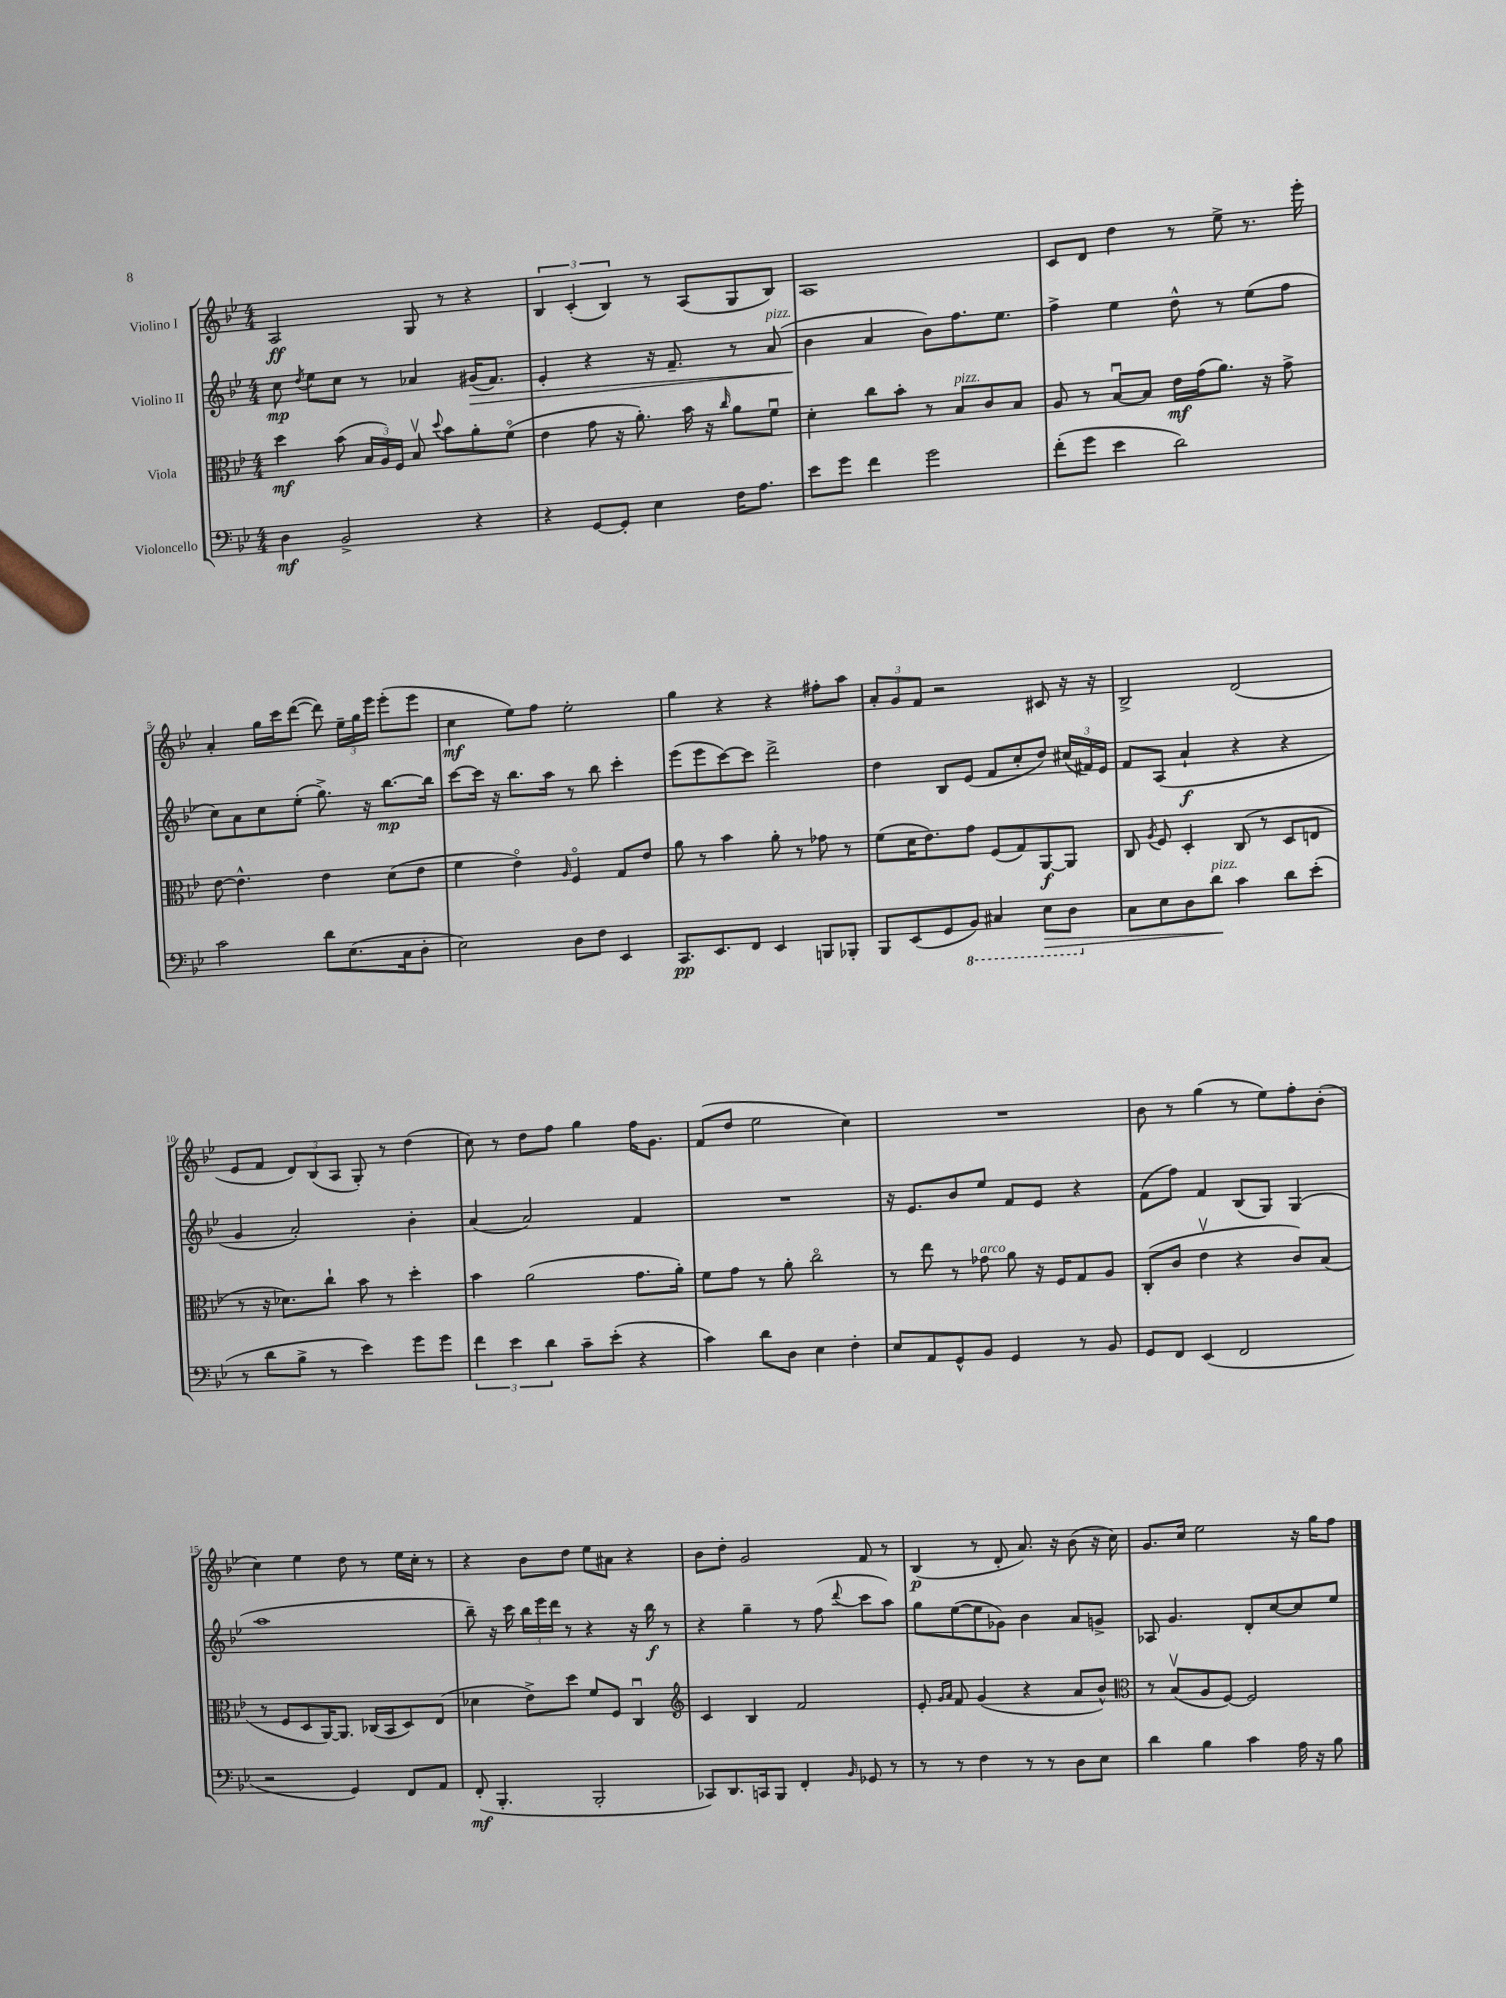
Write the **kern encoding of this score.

**kern	**dynam	**kern	**dynam	**kern	**dynam	**kern	**dynam
*part4	*part4	*part3	*part3	*part2	*part2	*part1	*part1
*staff4	*staff4	*staff3	*staff3	*staff2	*staff2	*staff1	*staff1
*I"Violoncello	*	*I"Viola	*	*I"Violino II	*	*I"Violino I	*
*clefF4	*	*clefC3	*	*clefG2	*	*clefG2	*
*k[b-e-]	*	*k[b-e-]	*	*k[b-e-]	*	*k[b-e-]	*
*M4/4	*	*M4/4	*	*M4/4	*	*M4/4	*
=1	=1	=1	=1	=1	=1	=1	=1
4D\	mf	4dd\	mf	8cc\	mp	2A/	ff
.	.	.	.	8qdd/	.	.	.
.	.	.	.	8ee-\L	.	.	.
2BB-^/	.	(8b-\	.	8cc\J	.	.	.
.	.	24B-/LL	.	8r	.	.	.
.	.	24A/)	.	.	.	.	.
.	.	24F/JJ	.	.	.	.	.
.	.	8B-v/	.	4a-X/	.	8G/	.
.	.	8qqdd/	.	.	.	.	.
.	.	8b-\L	.	.	.	8r	.
!	!	!	!	!	!LO:HP:b	!	!
4r	.	8a'\	.	(16g#X/KL	>	4r	.
.	.	.	.	8.f/J)	.	.	.
.	.	(8f\J	.	.	.	.	.
=2	=2	=2	=2	=2	=2	=2	=2
4r	.	4e-\	.	4e-'/	.	6B-/	.
.	.	.	.	.	.	(6c'/	.
[8GG/L	.	8g\	.	4r	.	.	.
.	.	.	.	.	.	6B-/)	.
8GG'/J]	.	16r	.	.	.	.	.
.	.	8.a'\)	.	.	.	.	.
4E-\	.	.	.	16r	.	8r	.
.	.	.	.	8.f~/	.	.	.
.	.	16b-\	.	.	.	(8A/L	.
.	.	16r	.	.	.	.	.
.	.	16qqcc/	.	.	.	.	.
16F\KL	.	8a\L	.	8r	.	8G/	.
8.A\J	.	.	.	.	.	.	.
!	!	!	!	!LO:TX:a:i:t=pizz.	!	!	!
.	.	8fu\J	.	(8a/	.	8B-/J)	.
=3	=3	=3	=3	=3	=3	=3	=3
8e-\L	.	4d'\	.	4b-\	.	1A	.
8g\J	.	.	.	.	.	.	.
4f\	.	8cc\L	.	4a/	]	.	.
.	.	8b-'\J	.	.	.	.	.
2g\	.	8r	.	8b-\L)	.	.	.
!	!	!LO:TX:a:i:t=pizz.	!	!	!	!	!
.	.	8B-/L	.	8.ff\	.	.	.
.	.	8c/	.	.	.	.	.
.	.	.	.	8.ee-\J	.	.	.
.	.	8B-/J	.	.	.	.	.
=4	=4	=4	=4	=4	=4	=4	=4
(8f'\L	.	8A/	.	4ff^\	.	8c/L	.
8g\J	.	8r	.	.	.	8d/J	.
4e-\	.	[8B-u/L	.	4ee-\	.	4dd\	.
.	.	8B-/J]	.	.	.	.	.
2d\)	.	16e-\LL	mf	8dd^^\	.	8r	.
.	.	(16g\J	.	.	.	.	.
.	.	8.a\J)	.	8r	.	8ee-^\	.
.	.	.	.	(8ee-\L	.	8.r	.
.	.	16r	.	.	.	.	.
.	.	8g^\	.	8ff\J	.	.	.
.	.	.	.	.	.	16eee-'\	.
!!LO:LB:g=z
=5	=5	=5	=5	=5	=5	=5	=5
2c\	.	[8e-\	.	8cc\L)	.	4a'/	.
.	.	4.e-^^\]	.	8a\	.	.	.
.	.	.	.	8cc\	.	16gg\LL	.
.	.	.	.	.	.	16ccc\J	.
.	.	.	.	(8ee-'\J	.	([8ddd\J	.
8d\L	.	4e-\	.	8.gg^\)	.	8ddd\])	.
(8.E-\	.	.	.	.	.	24ee-~\LL	.
.	.	.	.	.	.	24gg\	.
.	.	.	.	16r	.	.	.
.	.	.	.	.	.	24eee-\JJ	.
.	.	(8d\L	.	[8.bb-\L	mp	(8eee-'\L	.
16C\k	.	.	.	.	.	.	.
8D'\J	.	8e-\J	.	.	.	8eee-\J	.
.	.	.	.	16bb-\Jk]	.	.	.
=6	=6	=6	=6	=6	=6	=6	=6
2E-\)	.	4f\	.	[8ccc\L	.	4cc\	mf
.	.	.	.	16ccc\Jk]	.	.	.
.	.	.	.	16r	.	.	.
.	.	4e-\)	.	8.bb-\L	.	8ee-\L)	.
.	.	.	.	.	.	8ff\J	.
.	.	.	.	16aa\Jk	.	.	.
.	.	16qqA/	.	.	.	.	.
8D\L	.	4F/	.	8r	.	2ee-'\	.
8F\J	.	.	.	8bb-\	.	.	.
4EE-/	.	8G/L	.	4ccc'\	.	.	.
.	.	8e-/J	.	.	.	.	.
=7	=7	=7	=7	=7	=7	=7	=7
8.CC/L	pp	8a\	.	(8eee-\L	.	4gg\	.
.	.	8r	.	8eee-\	.	.	.
8.EE-/	.	.	.	.	.	.	.
.	.	4b-\	.	[8ccc\)	.	4r	.
8FF/J	.	.	.	8ccc\J]	.	.	.
4EE-/	.	8a'\	.	2ddd^\	.	4r	.
.	.	8r	.	.	.	.	.
8BBBn/L	.	8g-X\	.	.	.	8ff#X'\L	.
8BBB-X'/J	.	8r	.	.	.	8aa\J	.
=8	=8	=8	=8	=8	=8	=8	=8
8BBB-/L	.	(8f\L	.	4dd\	.	12a'/L	.
.	.	.	.	.	.	12g/	.
(8EE-/	.	16d\K	.	.	.	.	.
.	.	.	.	.	.	12f/J	.
.	.	8.e-\)	.	.	.	.	.
8GG/	.	.	.	8B-/L	.	2r	.
*8ba	*	*	*	*	*	*	*
8BBB-/J)	.	8g\J	.	(8e-/J	.	.	.
4CC#X/	.	(8F/L	.	8f/L	.	.	.
.	.	8G/)	.	8cc'/	.	.	.
!	!LO:HP:b	!	!	!	!	!	!
8EE-\L	>	[8AA/	f	8dd/J)	.	8c#X/	.
8DD\J	.	8AA/J]	.	(24cc#X/LL	.	16r	.
.	.	.	.	24f#X/)	.	.	.
.	.	.	.	.	.	16r	.
.	.	.	.	24e-/JJ	.	.	.
=9	=9	=9	=9	=9	=9	=9	=9
*X8ba	*	*	*	*	*	*	*
8C\L	.	8C/	.	8f/L	.	2B-^/	.
.	.	8qA/	.	.	.	.	.
8E-\	.	8F/	.	(8A/J	.	.	.
8D\	.	4D'/	.	4a`/	f	.	.
!LO:TX:a:i:t=pizz.	!	!	!	!	!	!	!
8d\J	.	.	.	.	.	.	.
4c\	]	(8C/	.	4r	.	(2d/	.
.	.	8r	.	.	.	.	.
8d\L	.	8D/L	.	4r	.	.	.
(8e-'\J	.	8En/J	.	.	.	.	.
!!LO:LB:g=z
=10	=10	=10	=10	=10	=10	=10	=10
8r	.	8r	.	4g/	.	8e-/L	.
8d\L	.	16r	.	.	.	8f/J	.
.	.	8.d-X\L)	.	.	.	.	.
8B-^\J	.	.	.	2a'/)	.	12d/L)	.
.	.	.	.	.	.	(12B-/	.
8r	.	8cc`\J	.	.	.	.	.
.	.	.	.	.	.	12A/J	.
4e-\)	.	8b-\	.	.	.	8G'/)	.
.	.	8r	.	.	.	8r	.
8g\L	.	4dd'\	.	4b-'\	.	(4dd\	.
8g\J	.	.	.	.	.	.	.
=11	=11	=11	=11	=11	=11	=11	=11
6f\	.	4b-\	.	(4a/	.	8cc\)	.
.	.	.	.	.	.	8r	.
6e-\	.	.	.	.	.	.	.
.	.	(2a\	.	2a/)	.	8dd\L	.
6d\	.	.	.	.	.	.	.
.	.	.	.	.	.	8ff\J	.
8c~\L	.	.	.	.	.	4gg\	.
(8e-'\J	.	.	.	.	.	.	.
4r	.	8.g\L	.	4f/	.	16ff\KL	.
.	.	.	.	.	.	8.g\J	.
.	.	16a'\Jk)	.	.	.	.	.
=12	=12	=12	=12	=12	=12	=12	=12
4c\)	.	8f\L	.	1r	.	(8f/L	.
.	.	8g\J	.	.	.	8dd/J	.
8d\L	.	8r	.	.	.	2ee-\	.
8D\J	.	8a'\	.	.	.	.	.
4E-\	.	2cc\	.	.	.	.	.
4F'\	.	.	.	.	.	4cc\)	.
=13	=13	=13	=13	=13	=13	=13	=13
8E-/L	.	8r	.	16r	.	1r	.
.	.	.	.	8.e-/L	.	.	.
8AA/	.	8ee-\	.	.	.	.	.
8GG^^/	.	8r	.	8b-/	.	.	.
!	!	!LO:TX:a:i:t=arco	!	!	!	!	!
8BB-/J	.	8g-X\	.	8ee-/J	.	.	.
4GG/	.	8a\	.	8f/L	.	.	.
.	.	16r	.	8e-/J	.	.	.
.	.	16F/KL	.	.	.	.	.
8r	.	8G/	.	4r	.	.	.
8BB-/	.	8A/J	.	.	.	.	.
=14	=14	=14	=14	=14	=14	=14	=14
8GG/L	.	(8C'/L	.	(8f\L	.	8b-\	.
8FF/J	.	8c/J	.	8ff\J)	.	8r	.
(4EE-/	.	4e-v\	.	4f/	.	(4gg\	.
2FF/	.	4r	.	(8B-/L	.	8r	.
.	.	.	.	8G/J)	.	8ee-\L)	.
.	.	8c/L)	.	(4G/	.	8ff'\	.
.	.	(8B-/J	.	.	.	(8b-'\J	.
!!LO:LB:g=z
=15	=15	=15	=15	=15	=15	=15	=15
2r	.	8r	.	1aa	.	4cc\)	.
.	.	8F/L	.	.	.	.	.
.	.	8D/	.	.	.	4ee-\	.
.	.	[16AA/K)	.	.	.	.	.
.	.	8.AA/J]	.	.	.	.	.
4GG/)	.	.	.	.	.	8dd\	.
.	.	(16C-X/LL	.	.	.	8r	.
.	.	16BB-/J	.	.	.	.	.
8FF/L	.	8D/)	.	.	.	16ee-\LL	.
.	.	.	.	.	.	16cc'\JJ	.
8AA/J	.	(8E-/J	.	.	.	8r	.
=16	=16	=16	=16	=16	=16	=16	=16
(8FF'/	mf	4d-X\	.	8bb-~\)	.	4r	.
4.BBB-'/	.	.	.	16r	.	.	.
.	.	.	.	16ccc\	.	.	.
.	.	8e-^\L)	.	24bb-\LL	.	8b-\L	.
.	.	.	.	24eee-\	.	.	.
.	.	.	.	24ddd\JJ	.	.	.
.	.	8dd\J	.	8r	.	8dd\J	.
2BBB-'/	.	8f/L	.	4r	.	8ee-\L	.
.	.	8F/J	.	.	.	8a#X\J	.
.	.	4Cu/	.	16r	.	4r	.
.	.	.	.	16bb-\	f	.	.
.	.	.	.	8r	.	.	.
=17	=17	=17	=17	=17	=17	=17	=17
*	*	*clefG2	*	*	*	*	*
8CC-X/L)	.	4c/	.	4r	.	8b-\L	.
8.DD/	.	.	.	.	.	8dd'\J	.
.	.	4B-/	.	4gg~\	.	2g/	.
16CCn/k	.	.	.	.	.	.	.
8BBB-/J	.	.	.	.	.	.	.
4FF'/	.	2f/	.	8r	.	.	.
.	.	.	.	(8ff\	.	.	.
16qqBB-/	.	.	.	8qqddd/	.	.	.
8GG-X/	.	.	.	8ccc\L	.	8f/	.
8r	.	.	.	8aa\J)	.	8r	.
=18	=18	=18	=18	=18	=18	=18	=18
8r	.	8e-'/	.	8gg\L	.	(4B-/	p
.	.	16qqg/LL	.	.	.	.	.
.	.	16qqa/JJ	.	.	.	.	.
8r	.	8f/	.	([8ee-\	.	.	.
4F\	.	(4g/	.	8ee-\]	.	8r	.
.	.	.	.	8g-X\J)	.	8d'/	.
8r	.	4r	.	4b-\	.	8.a/)	.
8r	.	.	.	.	.	.	.
.	.	.	.	.	.	16r	.
8D\L	.	8a/L	.	8a/L	.	(8b-\	.
8E-\J	.	8b-^^/J)	.	8gn^/J	.	16r	.
.	.	.	.	.	.	16cc\)	.
=19	=19	=19	=19	=19	=19	=19	=19
*	*	*clefC3	*	*	*	*	*
4d\	.	8r	.	8A-X/	.	8.g/L	.
.	.	(8B-v/L	.	4.g/	.	.	.
.	.	.	.	.	.	16cc/Jk	.
4B-\	.	8A/	.	.	.	2ee-\	.
.	.	[8F/J)	.	.	.	.	.
4c\	.	2F/]	.	8d'/L	.	.	.
.	.	.	.	[8cc/	.	.	.
16A\	.	.	.	8cc/]	.	16r	.
16r	.	.	.	.	.	16gg\KL	.
8B-\	.	.	.	8ee-/J	.	8ff\J	.
==	==	==	==	==	==	==	==
*-	*-	*-	*-	*-	*-	*-	*-
